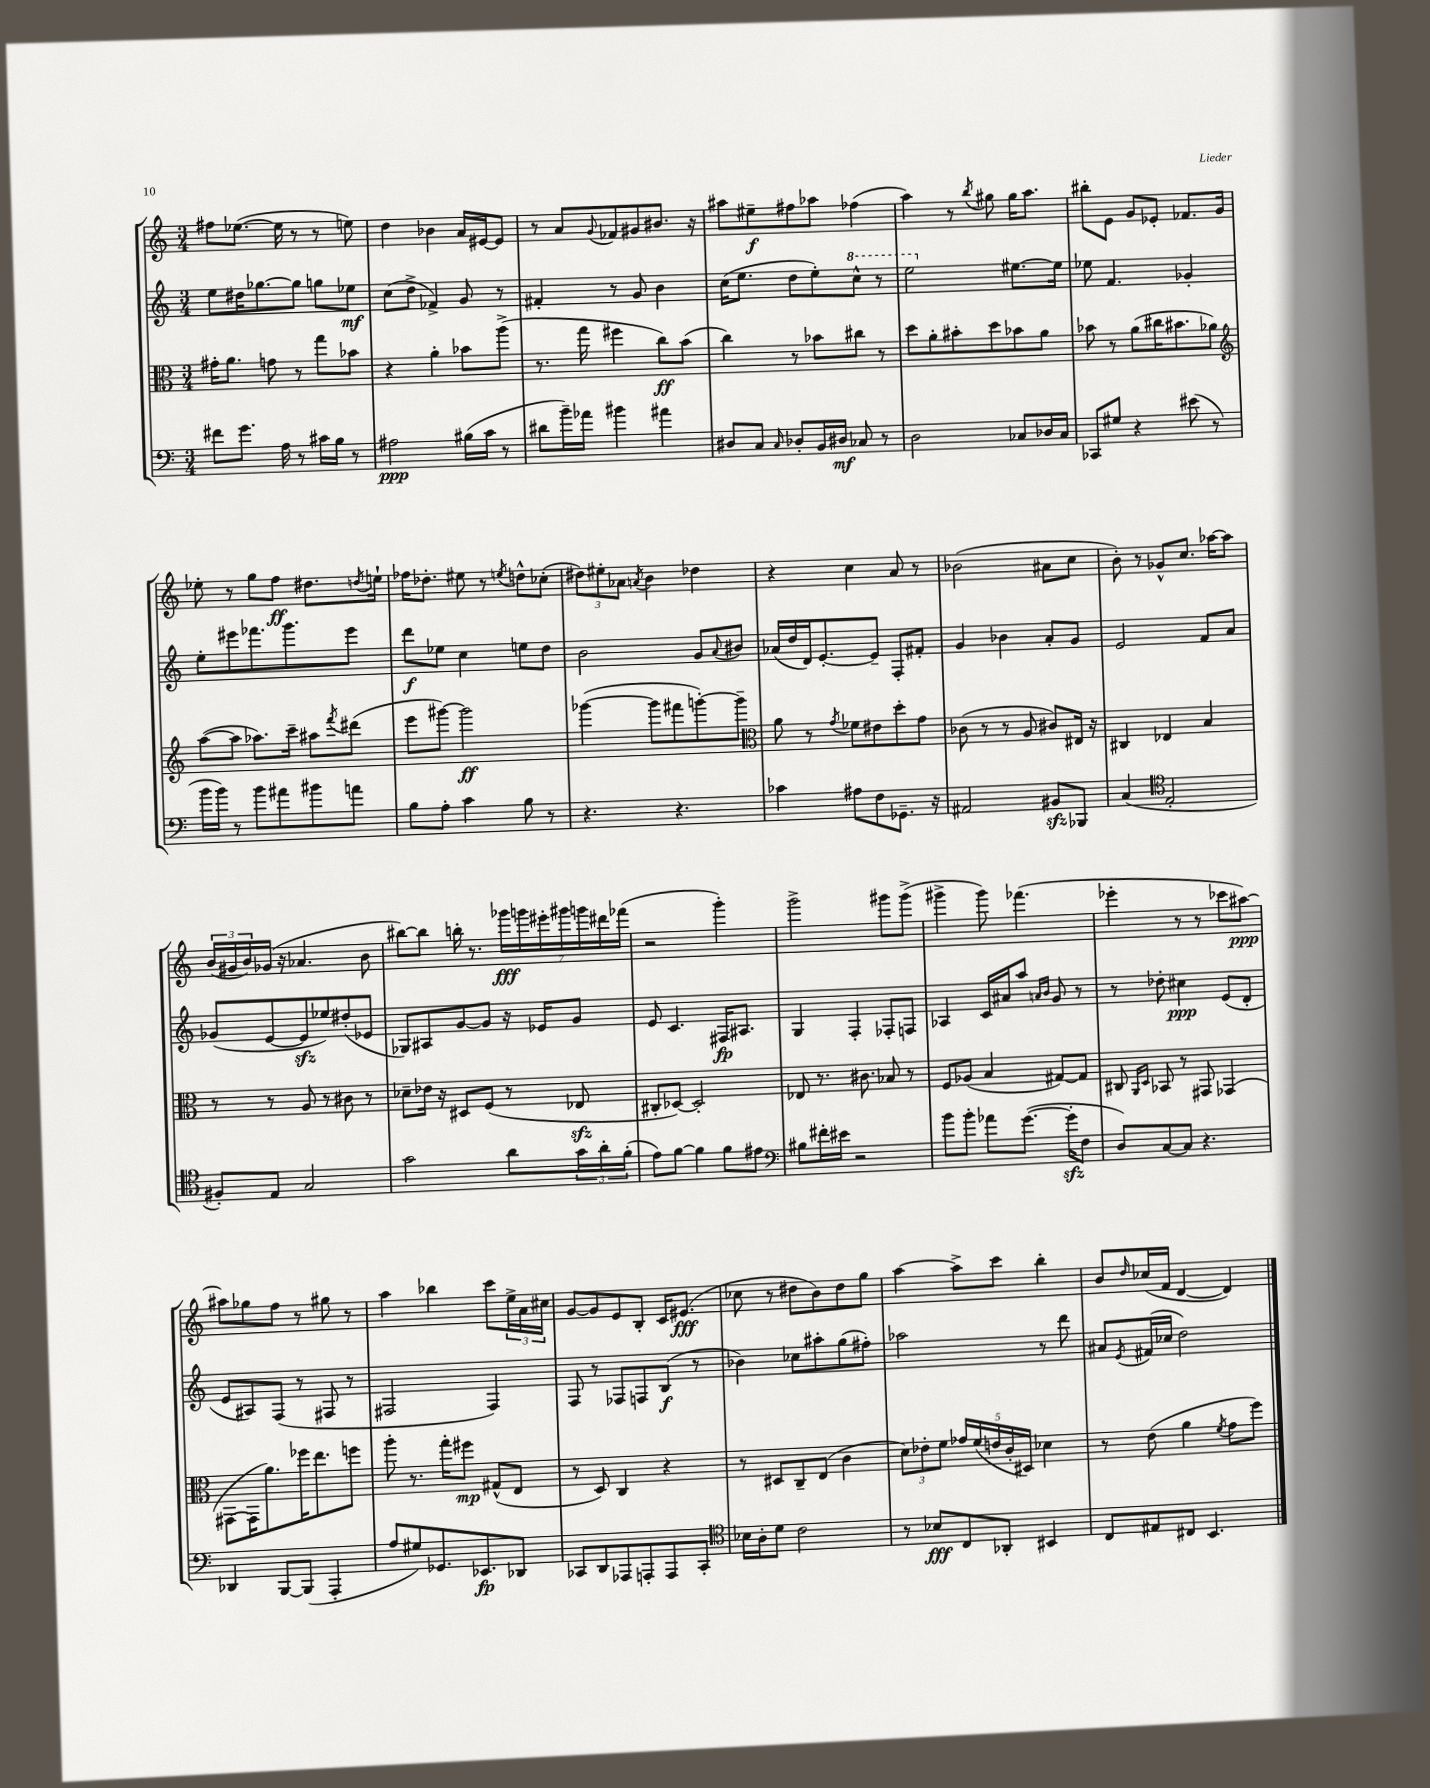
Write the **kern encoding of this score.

**kern	**kern	**kern	**kern
*staff4	*staff3	*staff2	*staff1
*clefF4	*clefC3	*clefG2	*clefG2
*k[]	*k[]	*k[]	*k[]
*M3/4	*M3/4	*M3/4	*M3/4
8f#\L	16g#'\LK	8ee\L	8ff#\L
.	8.a\J	.	.
8.g\J	.	16dd#\K	([8.ee-\J
.	.	[8.gg-\	.
.	8g\	.	.
16A\	.	.	16ee-\]
8r	8r	8gg-\]J	8r
16c#\LL	8gg\L	8gg\L	8r
16B\JJ	.	.	.
8r	8b-\J	8ee-\J	8ee\)
=	=	=	=
2A#\	4r	(8cc\L	4dd\
.	.	8dd^\J	.
.	4a'\	4f-^/)	4b-\
(16B#\LL	8b-\L	8g/	16a/LL
16c\JJ	.	.	[16e#/J
8r	(8aa^\J	8r	8e#/]J
=	=	=	=
8d#\L	8.r	4f#'/	8r
16b~\L)	.	.	8a/L
16a-\JJ	16gg\	.	.
.	.	.	8qqg/
4b#\	4ff#\	8r	8f-/
.	.	8g/	8g#/
4a#\	8cc\L)	4b\	8.b#/J
.	(8b\J	.	.
.	.	.	16r
=	=	=	=
8D#/L	4cc\)	(16cc\LK	8aa#\L
.	.	8.ee\J	.
8C/J	.	.	8ee#~\
16qqC/	.	.	.
8D-'/L	8r	8dd\L	8ff#\
16BB/L	8b-\L	8ee'\)	8aa-\J
16D#/JJ	.	.	.
8C-/	8cc#\J	8ccc^^\J	(4ff-\
8r	8r	8r	.
=	=	=	=
2D\	8dd\L	2eee\	4aa\)
.	8a'\	.	.
.	8b#'\	.	8r
.	.	.	8qbb/
.	8dd\	.	8gg#\
8C-/L	8b-\	[8.ee#\L	16gg#\LK
.	.	.	8.aa\J
16D-/L	8a\J	.	.
16C-/JJ	.	16ee#\]Jk	.
=	=	=	=
8CC-/L	8b-\	8ee-\	8bb#'\L
8G#/J	8r	4.f/	8e\J
4r	(8a\L	.	8g/L
.	16cc#\K	.	8e-'/J
.	8.b#\	.	.
(8e#\	.	4g-'/	8.f-/L
8r	8a-\J)	.	.
.	.	.	16g/Jk
=	=	=	=
*	*clefG2	*	*
16b\LL	([8aa\L	8ee'\L	8ee-'\
16b\JJ)	.	.	.
8r	8aa\]J	8eee#\	8r
8b\L	8.aa-\L)	8.fff-\	8gg\L
8a#\	.	.	8ff\J
.	16ccc~\Jk	8.ggg\	.
8b#\	8aa#\L	.	8.dd#\L
.	8qfff/	.	.
8a\J	(8ddd#\J	8eee#\J	.
.	.	.	8qdd/
.	.	.	16ee`\Jk
=	=	=	=
8B\L	8eee\L	8ddd\L	16ff-\LK
.	.	.	8.dd-'\J
8A'\J	[8ggg#\J)	8ee-\J	.
4c\	2ggg#\]	4cc\	8ee#\
.	.	.	8r
.	.	.	8qee/
8B\	.	8ee\L	8dd^^\L
8r	.	8dd\J	(8cc-'\J
=	=	=	=
4.r	([4ggg-\	2b\	12dd#\L)
.	.	.	12ee#'\
.	.	.	12a-\J
.	.	.	8qa/
.	8ggg-\]L	.	4b\
4.r	8fff#\	.	.
.	[8ggg'\)	8g/L	4dd-\
.	.	8qqa/	.
.	8ggg~\]J	8b#/J	.
=	=	=	=
*	*clefC3	*	*
4c-\	8a\	(16a-/LL	4r
.	.	16dd/	.
.	8r	16d/J)	.
.	.	[8.e'/	.
.	8qg/	.	.
8A#\L	8f-\L	.	4cc\
8F\	8e#\	8e~/]J	.
8.GG-~\J	8dd'\	8F'/L	8a/
.	8g\J	8f#'/J	8r
16r	.	.	.
=	=	=	=
2AA#/	(8c-\	4g/	(2b-\
.	8r	.	.
.	8r	4b-\	.
.	8A/	.	.
8BB#/L	8c#/L)	8a'/L	8a#\L
8BBB-/J	16E#/Jk	8g/J	8cc\J
.	16r	.	.
=	=	=	=
(4C/	4C#/	2e/	8b'\)
.	.	.	8r
*clefC4	*	*	*
2E'/	4E-/	.	8g-^^/L
.	.	.	8.cc/J
.	4B/	8f/L	.
.	.	.	[16aa-\LK
.	.	8a/J	8aa-\]J
=	=	=	=
8F#'/L)	8r	(8g-/L	(24b/LL
.	.	.	24g#/
.	.	.	24b/)
8E/J	8r	[8e/	(16g-/JJ
.	.	.	16r
2G/	8A/	8e/]	4.a-/
.	8r	8ee-/)	.
.	8c#\	(8dd#'/	.
.	8r	8e-/J	8b\
=	=	=	=
2g\	8d-~\L	8G-/L)	[8bb#\L)
.	16e-\Jk	8A#/	8bb#\]J
.	16r	.	.
.	8D#/L	[8g/	16bb'\
.	.	.	8.r
.	(8F/J	8g/]J	.
8a\L	8r	16r	28ggg-\LL
.	.	.	28ggg\
.	.	16e-/LK	.
.	.	.	28eee#'\
.	.	.	28ggg#\
24g\L	8E-/	8g/J	.
.	.	.	28ggg\
24a'\	.	.	.
.	.	.	28ddd#\
(24f'\JJ	.	.	.
.	.	.	(28fff-\JJ
=	=	=	=
8e\L)	8C#'/L	8e/	2r
[8f\J	[8D-/J)	4.c/	.
4f\]	2D-'/]	.	.
8f\L	.	16F#/LK	4ggg'\)
.	.	8.A#/J	.
8e#\J	.	.	.
=	=	=	=
*clefF4	*	*	*
8B#\L	8E-/	4G/	2ggg^\
16f#'\L	8.r	.	.
16e#\JJ	.	.	.
2r	.	4F'/	.
.	8.c#\	.	.
.	8B-/	8F-'/L	8ggg#\L
.	8r	8F/J	(8ggg#^\J
=	=	=	=
8b\L	8F/L	4A-/	4ggg#^\
8b'\J	(8A-/J	.	.
8a-\L	4B/	16c/LL	8ggg#\)
.	.	16a#/J	.
([8.g\J	.	8aa/J	(4.fff-\
.	.	16qqa/LL	.
.	.	16qqb/JJ	.
.	[8G#/L)	8g/	.
16g'\]LK	.	.	.
8F\J	8G#/]J	8r	.
=	=	=	=
8D/L)	8C#/	8r	4eee-'\
.	16qqAA/LL	.	.
.	16qqD/JJ	.	.
[8C/	8BB-/	8dd-'\	.
8C/]J	8r	4cc#\	8r
4.r	8GG#/	.	8r
.	(4GG-/	(8e/L	8ccc-\L
.	.	8d'/J	[8aa#\J)
=	=	=	=
4DD-/	[8GG#\L	8e/L	8aa#\]L
.	16GG#\]K	8A#/)	8gg-\
.	8.a\)	.	.
[8BBB/L	.	(8F/J	8ff\J
(8BBB/]J	16ff-\K	8r	8r
.	8.ee\	.	.
4AAA'/	.	8F#/	8gg#\
.	8ff\J	8r	8r
=	=	=	=
8A/L	8aa'\	2F#/	4aa\
8G#/)	8.r	.	.
8.GG-/	.	.	4bb-\
.	16gg'\LK	.	.
.	8ff#\J	.	.
8.EE-/	.	.	.
.	(8G#^^/L	4F#/)	8ccc\L
8DD-/J	8E/J	.	24ee^\L
.	.	.	24a\
.	.	.	24cc#\JJ
=	=	=	=
8CC-/L	8r	8F/	[8g/L
8DD/	8D/)	8r	8g/]
8AAA-/	4C/	8F-/L	8e/
8AAA'/	.	8F/	8B'/J
8AAA/	4r	(8B/J	16c/LK
.	.	.	(8.e#/J
8CC-'/J	.	8r	.
=	=	=	=
*clefC4	*	*	*
16B-\LL	8r	4b-\)	8cc-\
16A'\J	.	.	.
8d\J	8D#/L	.	8r
2c\	8C~/	8cc-\L	8dd#\L
.	(8E/J	8aa#'\	8b\)
.	4c\	(8gg\	8dd#\
.	.	8ff#'\J)	8gg\J
=	=	=	=
8r	12d\L)	2aa-\	[4aa\
.	12e-'\	.	.
8B-/L	.	.	.
.	12f\J	.	.
8C/	20g-/LL	.	8aa^\]L
.	(20f/	.	.
.	20e/	.	.
8AA-'/J	.	.	8ccc\J
.	20c'/	.	.
.	20D#/JJ)	.	.
4BB#/	4d-\	8r	4bb'\
.	.	8ddd\	.
=	=	=	=
8C/L	8r	8a#/L	8b/L
.	.	8qe/	16qqdd/
8E#/	(8e\	(16f#/L	(16cc-/L
.	.	16cc-/JJ	16f/JJ
8C#/J	4a\	2dd\)	[4d/
4.BB/	.	.	.
.	8qf/	.	.
.	8g\L	.	4d/])
.	8ff\J)	.	.
==	==	==	==
*-	*-	*-	*-
